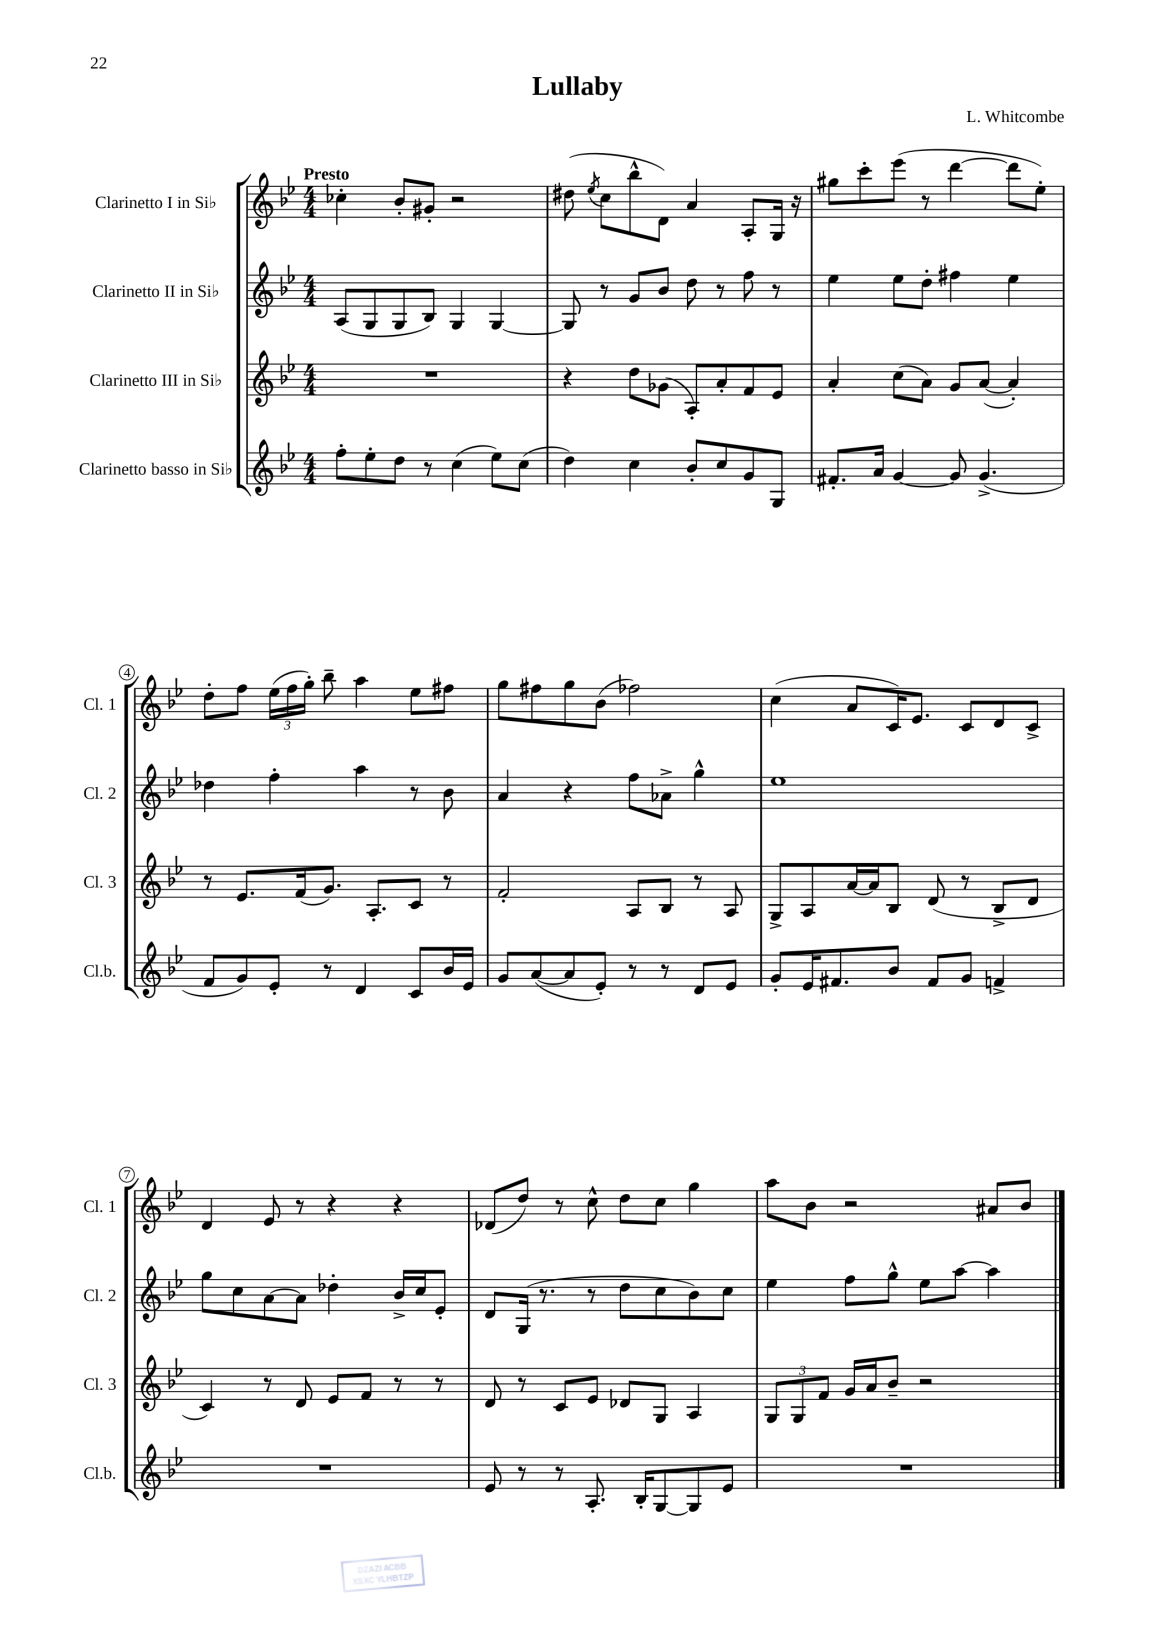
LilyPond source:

\header { title = "Lullaby" composer = "L. Whitcombe" }
<<
\new StaffGroup <<
\new Staff = "s0" \with { instrumentName = "Clarinetto I in Sib" shortInstrumentName = "Cl. 1" } {
    \clef treble \key bes \major \numericTimeSignature \time 4/4 \tempo "Presto"
    \autoBeamOff ces''4-. bes'8[-. gis'8]-. r2 |
    dis''8( \acciaccatura { ees''8 } c''8[ bes''8-^ d'8]) a'4 a8[-. g16] r16 |
    gis''8[ c'''8-. ees'''8]( r8 d'''4~ d'''8[ ees''8]-.) |
    d''8[-. f''8] \tuplet 3/2 { ees''16[( f''16 g''16]-.) } bes''8-- a''4 ees''8[ fis''8] |
    g''8[ fis''8 g''8 bes'8]( fes''2) |
    c''4( a'8[ c'16) ees'8.] c'8[ d'8 c'8]-> |
    d'4 ees'8 r8 r4 r4 |
    des'8[( d''8]) r8 c''8-^ d''8[ c''8] g''4 |
    a''8[ bes'8] r2 ais'8[ bes'8] \bar "|." |
}
\new Staff = "s1" \with { instrumentName = "Clarinetto II in Sib" shortInstrumentName = "Cl. 2" } {
    \clef treble \key bes \major \numericTimeSignature \time 4/4
    \autoBeamOff a8[( g8 g8 bes8]) g4 g4~ |
    g8 r8 g'8[ bes'8] d''8 r8 f''8 r8 |
    ees''4 ees''8[ d''8]-. fis''4 ees''4 |
    des''4 f''4-. a''4 r8 bes'8 |
    a'4 r4 f''8[ aes'8]-> g''4-^ |
    ees''1 |
    g''8[ c''8 a'8~ a'8] des''4-. bes'16[-> c''16 ees'8]-. |
    d'8[ g16]( r8. r8 d''8[ c''8 bes'8) c''8] |
    ees''4 f''8[ g''8]-^ ees''8[ a''8]~ a''4 \bar "|." |
}
\new Staff = "s2" \with { instrumentName = "Clarinetto III in Sib" shortInstrumentName = "Cl. 3" } {
    \clef treble \key bes \major \numericTimeSignature \time 4/4
    \autoBeamOff R1 |
    r4 d''8[ ges'8]( a8[-.) a'8-. f'8 ees'8] |
    a'4-. c''8[( a'8]) g'8[ a'8]~( a'4-.) |
    r8 ees'8.[ f'16( g'8.]) a8.[-. c'8] r8 |
    f'2-. a8[ bes8] r8 a8 |
    g8[-> a8 a'16~ a'16 bes8] d'8( r8 bes8[-> d'8] |
    c'4) r8 d'8 ees'8[ f'8] r8 r8 |
    d'8 r8 c'8[ ees'8] des'8[ g8] a4 |
    \tuplet 3/2 { g8[ g8 f'8] } g'16[ a'16 bes'8]-- r2 \bar "|." |
}
\new Staff = "s3" \with { instrumentName = "Clarinetto basso in Sib" shortInstrumentName = "Cl.b." } {
    \clef treble \key bes \major \numericTimeSignature \time 4/4
    \autoBeamOff f''8[-. ees''8-. d''8] r8 c''4( ees''8[) c''8]( |
    d''4) c''4 bes'8[-. c''8 g'8 g8] |
    fis'8.[-. a'16] g'4~ g'8 g'4.->( |
    f'8[ g'8) ees'8]-. r8 d'4 c'8[ bes'16 ees'16] |
    g'8[ a'8~( a'8 ees'8]-.) r8 r8 d'8[ ees'8] |
    g'8[-. ees'16 fis'8. bes'8] fis'8[ g'8] f'4-> |
    R1 |
    ees'8 r8 r8 a8.-. bes16[-. g8~ g8 ees'8] |
    R1 \bar "|." |
}
>>
>>
\layout { \context { \Score \override BarNumber.stencil = #(make-stencil-circler 0.1 0.3 ly:text-interface::print) } }
